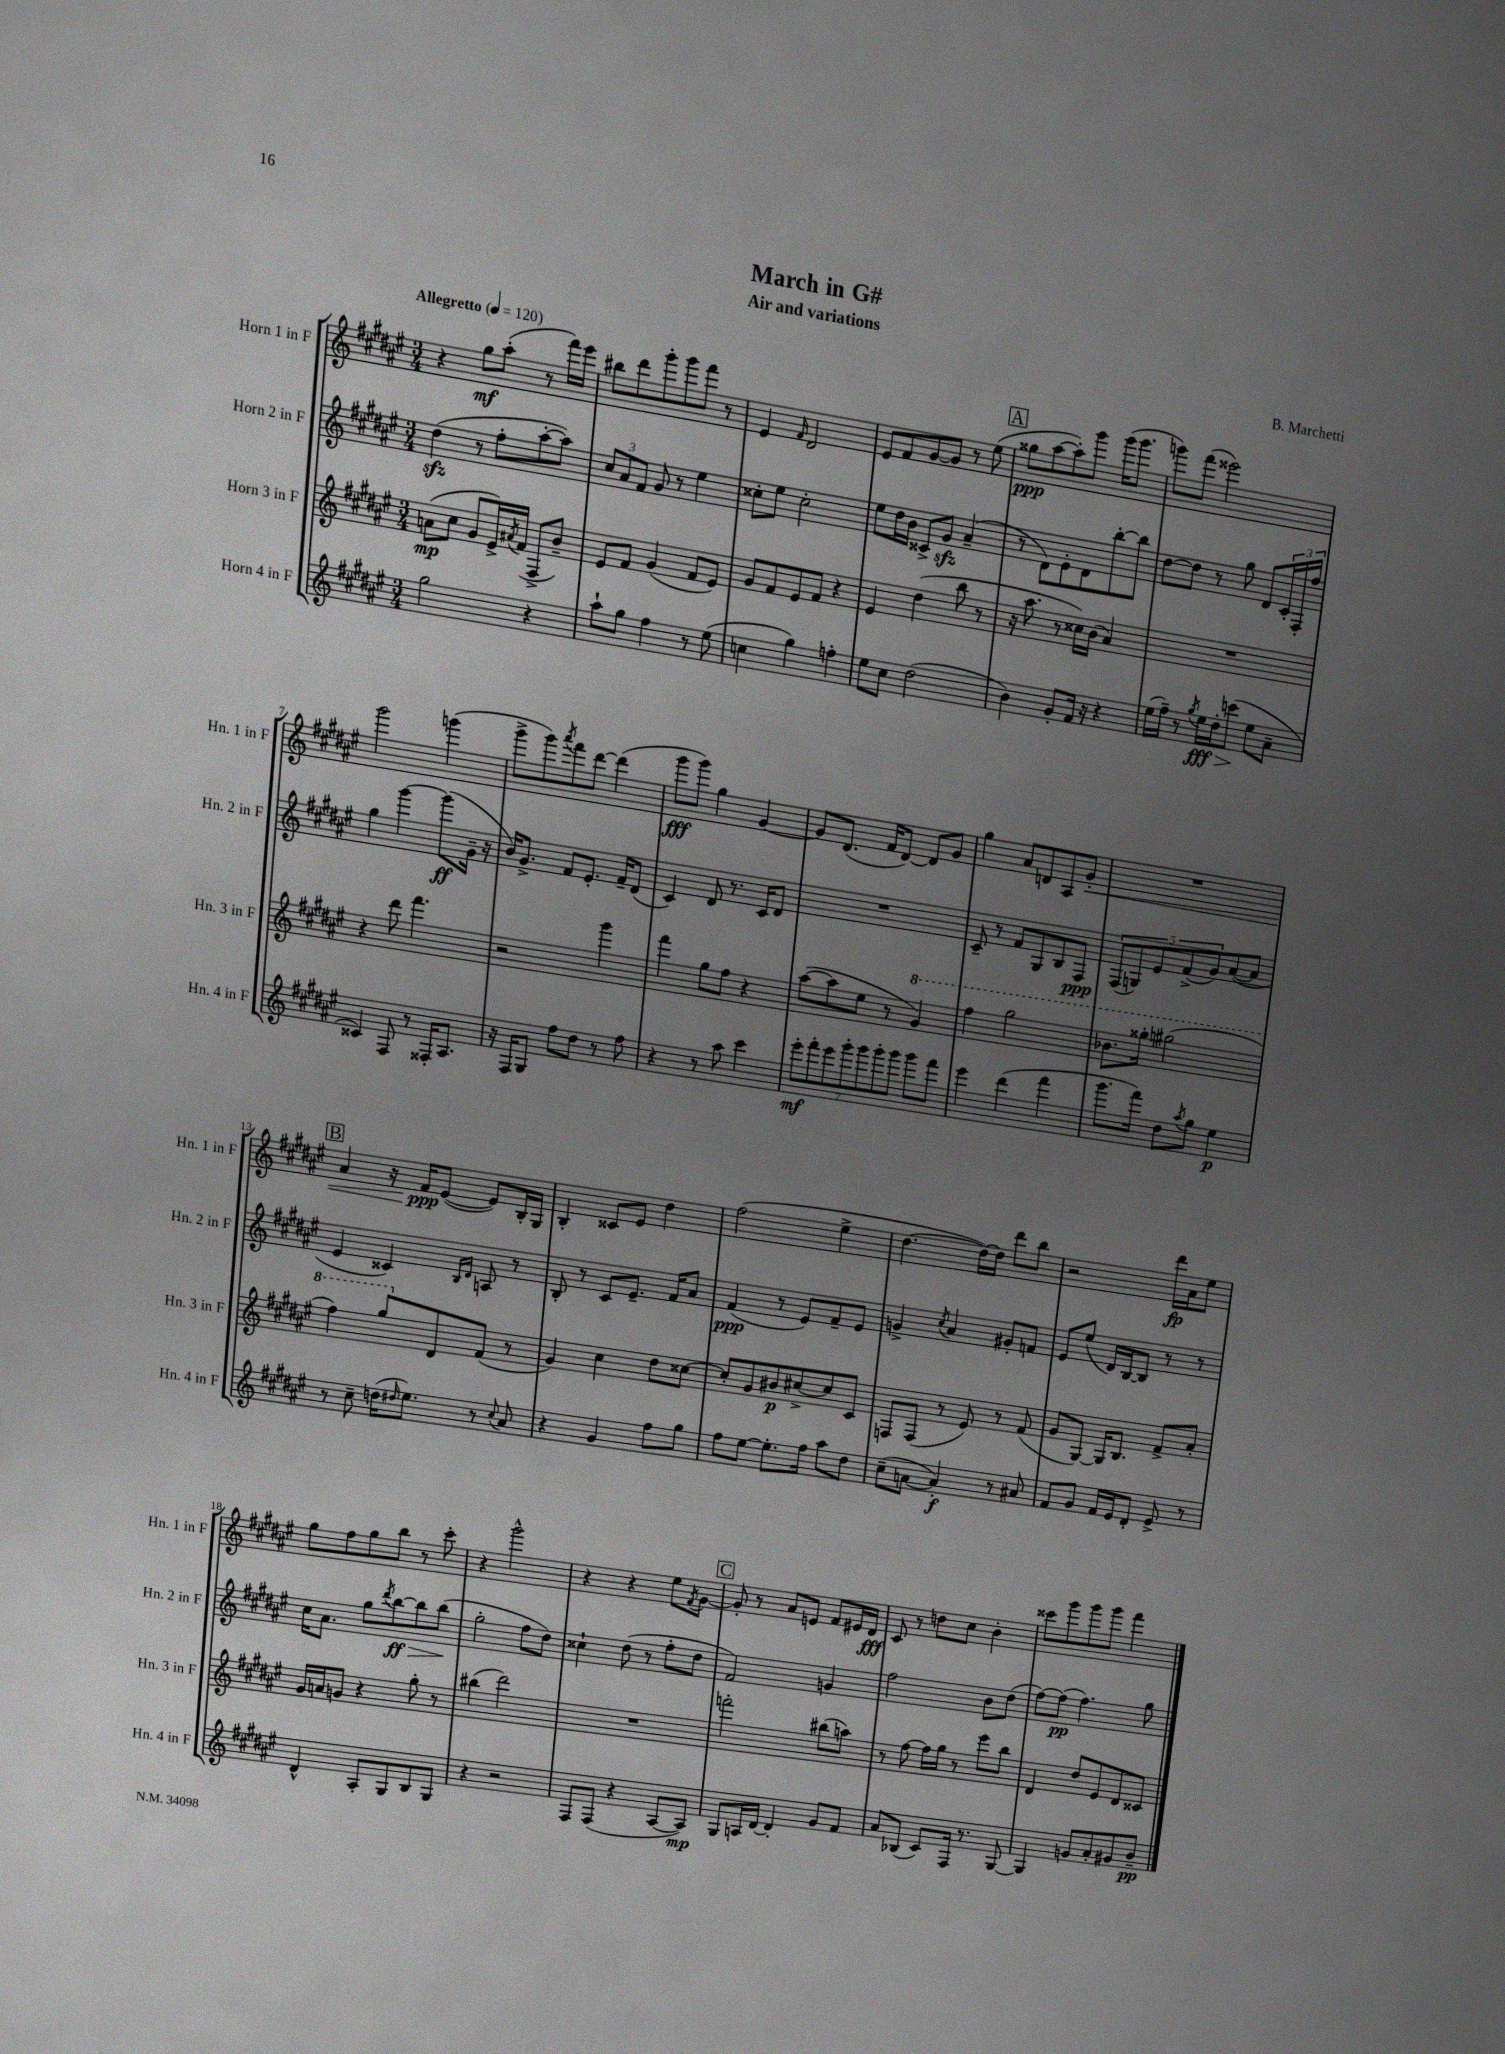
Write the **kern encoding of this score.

**kern	**kern	**kern	**kern
*staff4	*staff3	*staff2	*staff1
*clefG2	*clefG2	*clefG2	*clefG2
*k[f#c#g#d#a#e#]	*k[f#c#g#d#a#e#]	*k[f#c#g#d#a#e#]	*k[f#c#g#d#a#e#]
*M3/4	*M3/4	*M3/4	*M3/4
*MM120	*MM120	*MM120	*MM120
2gg#	(8a	(4dd#	4r
.	8cc#	.	.
.	8g#	8r	8gg#
.	16e#^)	8ff#'	(8aa#'
.	8qa#	.	.
.	(16f#	.	.
4r	8F#^	[8aa#'	8r
.	8b~)	8aa#])	16fff#)
.	.	.	16eee#
=	=	=	=
8aa#`	8e#	12cc#	8bb#
.	.	12a#	.
8gg#	8f#	.	8ddd#
.	.	12f#	.
4ff#	(4g#	8g#	8ggg#'
.	.	8r	8ggg#
8r	8f#	4ee#	8fff#
(8ee#	8e#)	.	8r
=	=	=	=
4cc	8g#	8cc##'	4e#
.	8f#	8ee#	.
.	.	.	16qqf#
4gg#)	8e#	2cc##'	2d#
.	8f#	.	.
4ff'	4r	.	.
=	=	=	=
8ee#	4e#	8ee#	8e#
8cc#	.	16dd#	8f#
.	.	16b	.
(2dd#	(4dd#	8c##^	[8g#
.	.	8g#	8g#]
.	8bb	(4a#~	8r
.	8r	.	(8ee#
=	=	=	=
4b)	16r	8r	8gg##
.	8.aa#	.	.
.	.	8d#)	[8aa#
8g#'	8r	8e#'	8aa#'])
16f#	16cc##)	8d#	8ggg#
16r	(16b	.	.
4r	4a#)	[8bb'	(16ggg#
.	.	.	8.ggg#
.	.	8bb]	.
=	=	=	=
(16ee#	2.r	[8dd#	8ggg)
16ff#~)	.	.	.
8r	.	8dd#]	(8fff#
8qgg#	.	.	.
16ee#	.	8r	2eee##)
16dd#'	.	.	.
(8ccc	.	8gg#	.
8ee#	.	8d#	.
8a#~	.	24c#'	.
.	.	24F#'	.
.	.	24ff#	.
=	=	=	=
4c##)	4r	4gg#	2ggg#
8F#	8ddd#	[4ggg#	.
8r	4.fff#	.	.
16F##'	.	(8ggg#]	(4ggg
8.A#	.	.	.
.	.	16g#~	.
.	.	16r	.
=	=	=	=
16r	2r	16b)	8ggg#^
16F#	.	8.g#^	.
8G#	.	.	8ggg#)
.	.	.	8qaaa#
8ff#	.	8f#	8fff#
8dd#	.	8.e#'	[8ddd#
8r	4ggg#	.	(4ddd#]
.	.	16f#~	.
8ff#	.	(8d#	.
=	=	=	=
4r	4fff#	4c#)	8ggg#
.	.	.	8ggg#)
8r	8gg#	8d#	4gg#
8aa#	8ff#	8.r	.
4ccc#	4r	.	[4g#
.	.	16c#	.
.	.	8d#	.
=	=	=	=
14eee#'	([8aa#	2.r	8g#]
14fff#'	.	.	.
.	8aa#]	.	(8.d#
14eee#	.	.	.
14ggg#'	.	.	.
.	8ee#	.	.
14ggg#	.	.	.
.	.	.	16f#
14ggg#'	.	.	.
.	8r	.	[8d#)
14ggg#	.	.	.
8ggg#	4gg#)	.	8d#]
8fff#	.	.	8g#
=	=	=	=
4eee#	4fff#	8c#~	4gg#
.	.	8r	.
(4ddd#	2ggg#	8f#	8a#
.	.	8G#	8d
4fff#	.	8B	8A#
.	.	8F#	8g#'
=	=	=	=
8.ggg#	8.bb-	(10F#	2.r
.	.	10G)	.
16fff#)	16ggg##'	.	.
.	.	10e#	.
8dd#	(2ggg#	.	.
.	.	(10f#^	.
8qaa#	.	.	.
8gg#	.	.	.
.	.	10g#)	.
4ee#	.	([8a#	.
.	.	8a#]	.
=	=	=	=
8r	4fff#)	4e#	4a#
8cc#~	.	.	.
(16dd	8ggg#	4c##)	16r
16qqdd#	.	.	.
8.ee#)	.	.	16f#
.	8d#	.	([8e#
.	.	16qqB	.
.	.	16qqd#	.
8r	(8f#	8A	8e#])
8qqcc#	.	.	.
8a#	8r	8r	16B'
.	.	.	16G#
=	=	=	=
4r	4g#)	8B'	4B'
.	.	8r	.
4g#	4cc#	8c#	8c##
.	.	8.e#~	8e#
8ff#	8dd#	.	4dd#
.	.	16f#	.
8gg#	[8cc##	8a#	.
=	=	=	=
8ff#	8cc##']	(4f#	(2ff#
[8ee#	8g#	.	.
8.ee#']	8b#	8r	.
.	[8cc#^	8e#)	.
16ff#	.	.	.
8aa#	8cc#]	8f#~	4ee#^
8dd#	8c#	8e#	.
=	=	=	=
(8cc#~	8F	4g^	[4.dd#
[8a	(8F	.	.
.	.	8qcc#	.
4a'])	8r	4a#	.
.	8e#)	.	16dd#_)
.	.	.	16dd#]
8r	8r	8g#'	8ddd#
8a#	(8f#	8f	8bb
=	=	=	=
8f#	8g#	8e#	2r
8g#	[8G#)	(8ee#	.
16f#	16G#]	16d#)	.
16e#	8.B	[16B	.
8d#'	.	8B]	.
8e#^	8f#^	8r	16ddd#
.	.	.	16a#
8r	8a#'	8r	8ee#
=	=	=	=
4d#^^	16g#	16cc#	8gg#
.	16a	8.a#	.
.	8g	.	8ff#
8A#'	4r	8gg#	8gg#
.	.	8qddd#	.
8G#	.	[8bb	8bb
8B	8gg#'	8bb]	8r
8G#	8r	(8bb	8ccc#'
=	=	=	=
4r	(4bb#	2gg#'	4r
2r	2ddd#)	.	2ggg#^^
.	.	8ff#	.
.	.	8dd#)	.
=	=	=	=
8F#	2.r	4cc##`	4r
(8F#	.	.	.
4r	.	(8dd#	4r
.	.	8r	.
[8A#	.	8ff#'	8ee#
.	.	.	8qf#
8A#])	.	8dd#	[8g#
=	=	=	=
8G#	2fff'	2f#)	8g#']
16A	.	.	8r
[16d#	.	.	.
4d#']	.	.	8a#
.	.	.	8e
8g#	(8bb#	4g	8f#
8f#	8aa)	.	16e#
.	.	.	16d#
=	=	=	=
8a#	8r	2ff#	8c#
(8B-	[8ff#	.	8r
8c#)	16ff#]	.	8dd
.	16gg#	.	.
16F#	8r	.	8cc#
8.r	.	.	.
.	8eee#	8b	4b'
[8G#	8bb	(8dd#	.
=	=	=	=
4G#]	4d#	[8ff#)	8ccc##
.	.	(8ff#]	8ggg#
8g	8dd#	4.ff#)	8ggg#
8a#'	8e#	.	8ggg#
8g#	8d#	.	4fff#
8b~	8c##	8gg#	.
==	==	==	==
*-	*-	*-	*-
